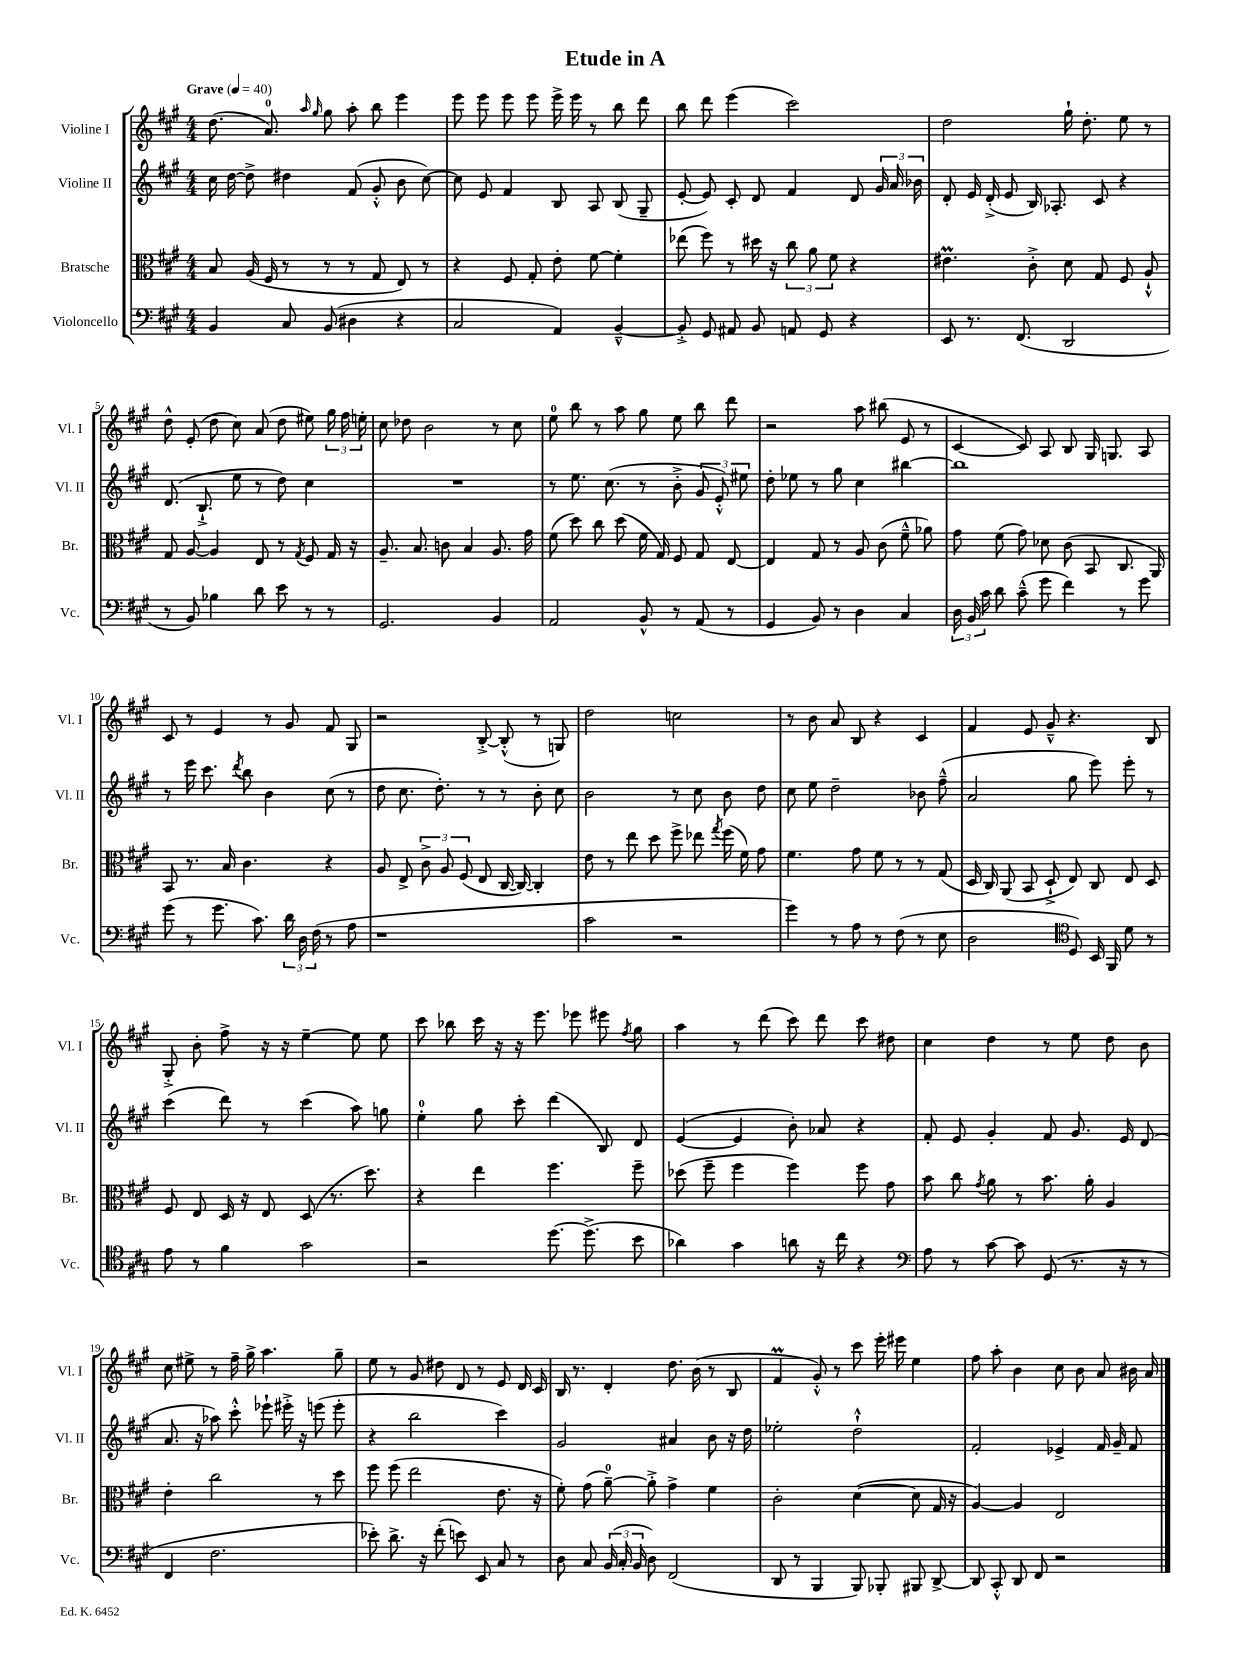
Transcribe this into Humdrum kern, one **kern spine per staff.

**kern	**kern	**kern	**kern
*part4	*part3	*part2	*part1
*staff4	*staff3	*staff2	*staff1
*I"Violoncello	*I"Bratsche	*I"Violine II	*I"Violine I
*I'Vc.	*I'Br.	*I'Vl. II	*I'Vl. I
*clefF4	*clefC3	*clefG2	*clefG2
*k[f#c#g#]	*k[f#c#g#]	*k[f#c#g#]	*k[f#c#g#]
*M4/4	*M4/4	*M4/4	*M4/4
*MM40	*MM40	*MM40	*MM40
=1	=1	=1	=1
!	!	!	!LO:TX:a:B:t=Grave
4BB/	8B/	16cc#\	(8.dd\
.	.	[16dd\	.
.	(16A/	8dd^\]	.
.	16F#/	.	8.a/)
8C#/	8r	4dd#X\	.
.	.	.	16qqaa/
.	.	.	16qqgg#/
(8BB/	8r	.	8gg#\
4D#X\	8r	(8f#/	8aa'\
.	8G#/	8g#'^^/	8bb\
4r	8E/)	8b\	4eee\
.	8r	[8cc#\)	.
=2	=2	=2	=2
2C#/	4r	8cc#\]	8eee\
.	.	8e/	8eee\
.	8F#/	4f#/	8eee\
.	8G#'/	.	8eee\
4AA/)	8e'\	8B/	16eee^\
.	.	.	16eee\
.	[8f#\	8A/	8r
[4BB~^^/	4f#'\]	(8B/	8bb\
.	.	8G#~/	8ddd\
=3	=3	=3	=3
8BB'^/]	(8ee-X\	[8e'/	8bb\
8GG#/	8ff#\)	8e/])	8ddd\
8AA#X/	8r	8c#'/	(4eee\
8BB/	16dd#X\	8d/	.
.	16r	.	.
8AAn/	12cc#\	4f#/	2ccc#\)
.	12a\	.	.
8GG#/	.	.	.
.	12f#\	.	.
4r	4r	8d/	.
.	.	24g#/	.
.	.	24a/	.
.	.	24b-X\	.
=4	=4	=4	=4
8EE/	4.e#Xm\	8d'/	2dd\
8.r	.	16e/	.
.	.	(16d'^/	.
.	.	8e/	.
(8.FF#/	.	.	.
.	8c#'^\	16B/)	.
.	.	8.A-X'/	.
2DD/	8d\	.	16gg#`\
.	.	.	8.dd'\
.	8G#/	8c#/	.
.	8F#/	4r	8ee\
.	8A`^^/	.	8r
!!LO:LB:g=z
=5	=5	=5	=5
8r	8G#/	(8.d/	8dd^^\
8BB/)	[8A/	.	(8e'/
.	.	8.B`^/	.
4B-X\	4A/]	.	8dd\
.	.	8ee\	8cc#\)
8d\	8E/	8r	(8a/
8e\	8r	8dd\)	8dd\
.	8qG#/	.	.
8r	8F#/	4cc#\	8ee#X\)
8r	16G#/	.	24gg#\
.	.	.	24ff#\
.	16r	.	.
.	.	.	24een'\
=6	=6	=6	=6
2.GG#/	8.A~/	1r	8cc#\
.	.	.	8dd-X\
.	8.B/	.	.
.	.	.	2b\
.	8cn\	.	.
.	4B/	.	.
4BB/	8.A/	.	8r
.	.	.	8cc#\
.	16g#\	.	.
=7	=7	=7	=7
2AA/	(8f#\	8r	8ee\
.	8dd\)	8.ee\	8bb\
.	8cc#\	.	8r
.	.	(8.cc#\	.
.	(8dd\	.	8aa\
8BB^^/	16f#\	8r	8gg#\
.	16G#/)	.	.
8r	8F#/	8b'^\	8ee\
(8AA/	8G#/	12g#/	8bb\
.	.	12e'^^/)	.
8r	[8E/	.	8ddd\
.	.	12ee#X\	.
=8	=8	=8	=8
4GG#/	4E/]	8dd'\	2r
.	.	8ee-X\	.
8BB/)	8G#/	8r	.
8r	8r	8gg#\	.
4D\	8A/	4cc#\	8aa\
.	(8c#\	.	(8bb#X\
4C#/	8f#~^^\	[4bb#X\	8e/
.	8a-X\)	.	8r
=9	=9	=9	=9
24D\	8g#\	1bb#]	[4c#/
24BB/	.	.	.
24c#\	.	.	.
8d\	(8f#\	.	.
(8c#~^^\	8g#\)	.	8c#/])
8g#\	8d-X\	.	8A/
4f#\)	(8c#\	.	8B/
.	8BB/	.	16G#/
.	.	.	8.Gn/
8r	8.C#/	.	.
8g#\	.	.	8A/
.	16AA/)	.	.
!!LO:LB:g=z
=10	=10	=10	=10
(8g#\	8BB/	8r	8c#/
8r	8.r	16eee\	8r
.	.	8.ccc#\	.
8.g#\	.	.	4e/
.	16B/	.	.
.	.	8qddd/	.
.	4.c#\	8bb\	.
8.c#\)	.	.	.
.	.	4b\	8r
24d\	.	.	8g#/
24D\	.	.	.
(24F#\	.	.	.
8r	4r	(8cc#\	8f#/
8A\	.	8r	8G#/
=11	=11	=11	=11
1r	8A/	8dd\	2r
.	8E^/	8.cc#\	.
.	12c#^\	.	.
.	.	8.dd'\)	.
.	12A/	.	.
.	(12F#/	.	.
.	8E/	8r	[8B'^/
.	[16C#/	8r	(8B'^^/]
.	16C#/_)	.	.
.	4C#'/]	8b'\	8r
.	.	8cc#\	8Gn/)
=12	=12	=12	=12
2c#\	8e\	2b\	2dd\
.	8r	.	.
.	8ee\	.	.
.	8dd\	.	.
2r	8ff#^\	8r	2ccn\
.	8ee-X\	8cc#\	.
.	8qgg#/	.	.
.	(16ff#\	8b\	.
.	16f#\)	.	.
.	8g#\	8dd\	.
=13	=13	=13	=13
4g#\)	4.f#\	8cc#\	8r
.	.	8ee\	8b\
8r	.	2dd~\	8a/
8A\	8g#\	.	8B/
8r	8f#\	.	4r
(8F#\	8r	.	.
8r	8r	8b-X\	4c#/
8E\	(8G#/	(8ff#~^^\	.
=14	=14	=14	=14
2D\	16D/	2a/	4f#/
.	16C#/)	.	.
.	(8AA/	.	.
.	8BB/	.	8e/
.	8D`^/	.	8g#~^^/
*clefC4	*	*	*
8D/)	8E/)	8gg#\	4.r
16BB/	8C#/	8eee\)	.
16FF#/	.	.	.
8d\	8E/	8eee'\	.
8r	8D/	8r	8B/
!!LO:LB:g=z
=15	=15	=15	=15
8e\	8F#/	(4ccc#\	8G#'^/
8r	8E/	.	8b'\
4f#\	16D/	8ddd\)	8ff#^\
.	16r	.	.
.	8E/	8r	16r
.	.	.	16r
2g#\	(8D/	(4ccc#\	[4ee~\
.	8.r	.	.
.	.	8aa\)	8ee\]
.	8.dd\)	.	.
.	.	8ggn\	8ee\
=16	=16	=16	=16
2r	4r	4ee'\	8ccc#\
.	.	.	8bb-X\
.	4ee\	8gg#\	16ccc#\
.	.	.	16r
.	.	8ccc#'\	16r
.	.	.	8.eee\
[8.dd\	4.ff#\	(4ddd\	.
.	.	.	8eee-X\
(8.dd^\]	.	.	.
.	.	8B/)	8eee#X\
.	.	.	8qff#/
8b\	8ff#~\	8d/	8gg#\
=17	=17	=17	=17
4a-X\)	(8dd-X\	([4e/	4aa\
.	8ff#~\	.	.
4g#\	4ff#\	4e/]	8r
.	.	.	(8ddd\
8an\	4ff#\)	8b'\)	8ccc#\)
16r	.	8a-X/	8ddd\
16cc#\	.	.	.
4r	8ff#\	4r	8ccc#\
.	8g#\	.	8dd#X\
=18	=18	=18	=18
*clefF4	*	*	*
8A\	8b\	8f#'/	4cc#\
8r	8cc#\	8e/	.
.	8qg#/	.	.
[8c#\	8a\	4g#'/	4dd\
8c#\]	8r	.	.
(8GG#/	8.b\	8f#/	8r
8.r	.	8.g#/	8ee\
.	16a'\	.	.
.	4A/	.	8dd\
16r	.	16e/	.
8r	.	(8d/	8b\
!!LO:LB:g=z
=19	=19	=19	=19
4FF#/	4e'\	8.a/	8cc#\
.	.	.	8ee#X^\
.	.	16r	.
2.F#\	2cc#\	8aa-X\)	8r
.	.	8ccc#'^^\	16ff#~\
.	.	.	16gg#^\
.	.	8eee-X`\	4.aa\
.	.	16eee#X'^\	.
.	.	16r	.
.	8r	(8eeen\	.
.	8dd\	8eee'\	8gg#~\
=20	=20	=20	=20
8e-X'\)	8ff#\	4r	8ee\
8.d^\	(8ff#\	.	8r
.	2ee\	2bb\	8g#/
16r	.	.	.
(8f#'\	.	.	8dd#X\
8en\)	.	.	8d/
8EE/	.	.	8r
8C#/	8.e\	4ccc#\)	8e/
8r	.	.	16d/
.	16r	.	16c#/
=21	=21	=21	=21
8D\	8f#'\)	2g#/	16B/
.	.	.	8.r
8C#/	(8g#\	.	.
(24BB/	[8a~\)	.	4d'/
24C#'/	.	.	.
24BB/	.	.	.
8D\)	8a'^\]	.	.
(2FF#/	4g#^\	4a#X/	8.dd\
.	.	.	(16b\
.	4f#\	8b\	8r
.	.	16r	8B/
.	.	16dd\	.
=22	=22	=22	=22
8DD/	2c#'\	2ee-X'\	4f#M/
8r	.	.	.
4BBB/	.	.	8g#'^^/)
.	.	.	8r
8BBB/)	([4d\	2dd`^^\	8ccc#\
8BBB-X'/	.	.	16eee'\
.	.	.	16eee#X\
8BBB#X/	8d\]	.	4ee\
[8DD^/	16G#/	.	.
.	16r	.	.
=23	=23	=23	=23
8DD/]	[4A/)	2f#'/	8ff#\
8CC#'^^/	.	.	8aa'\
8DD/	4A/]	.	4b\
8FF#/	.	.	.
2r	2E/	4e-X^/	8cc#\
.	.	.	8b\
.	.	16f#/	8a/
.	.	16g#~/	.
.	.	8f#/	16b#X\
.	.	.	16a/
==	==	==	==
*-	*-	*-	*-
